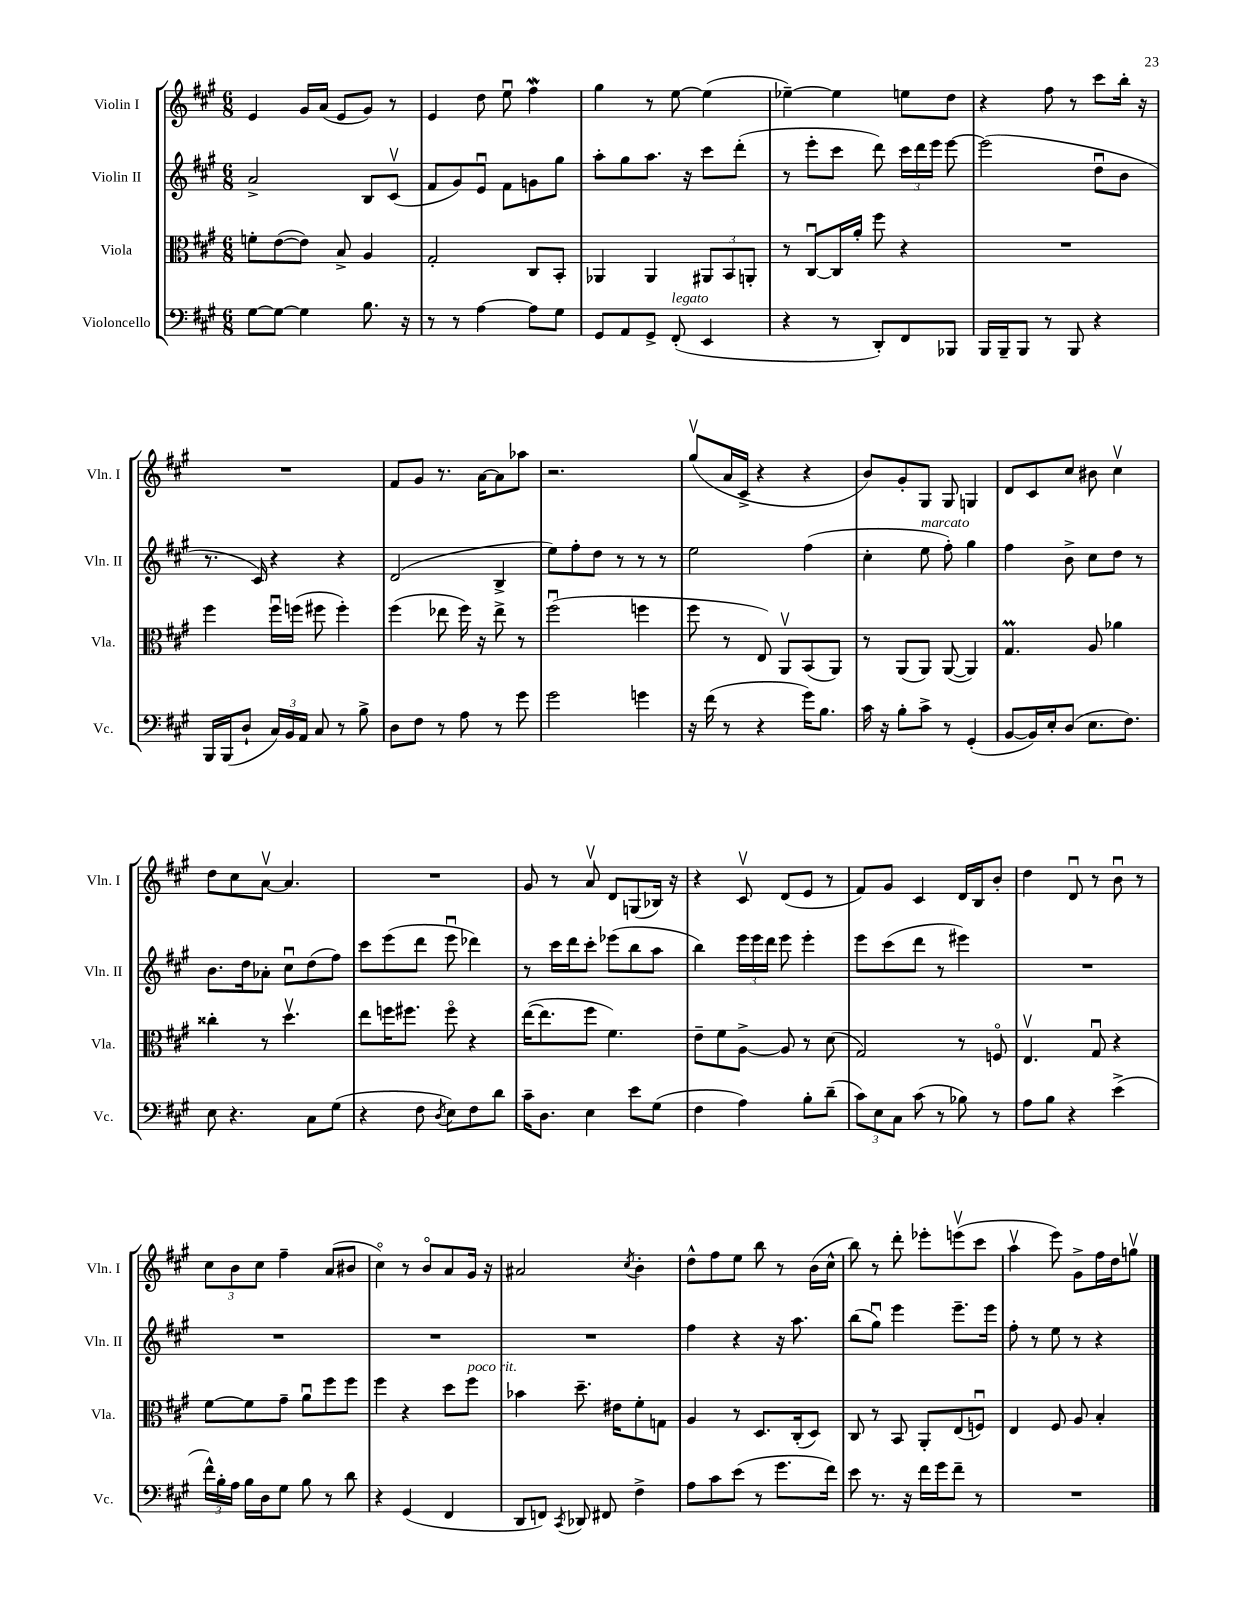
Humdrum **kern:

**kern	**kern	**kern	**kern
*staff4	*staff3	*staff2	*staff1
*clefF4	*clefC3	*clefG2	*clefG2
*k[f#c#g#]	*k[f#c#g#]	*k[f#c#g#]	*k[f#c#g#]
*M6/8	*M6/8	*M6/8	*M6/8
[8G#	8f'	2a^	4e
8G#_	([8e	.	.
4G#]	8e])	.	16g#
.	.	.	(16a
.	8B^	.	8e
8.B	4A	8B	8g#)
.	.	(8c#v	8r
16r	.	.	.
=	=	=	=
8r	2G#'	8f#	4e
8r	.	8g#)	.
[4A	.	8eu	8dd
.	.	8f#	8eeu
8A]	8C#	8g	4ff#
8G#	8BB'	8gg#	.
=	=	=	=
8GG#	4AA-	8aa'	4gg#
8AA	.	8gg#	.
8GG#^	4AA-	8.aa	8r
(8FF#'	.	.	[8ee
.	.	16r	.
4EE	12AA#	8ccc#	(4ee]
.	12BB	.	.
.	.	(8ddd'	.
.	12AA'	.	.
=	=	=	=
4r	8r	8r	[4ee-~)
.	[8C#u	8eee'	.
8r	16C#]	8ccc#	4ee-]
.	16a'	.	.
8DD')	8ff#	8ddd)	.
8FF#	4r	24ccc#	8ee
.	.	24ddd	.
.	.	24eee	.
8BBB-	.	[8eee	8dd
=	=	=	=
16BBB	2.r	(2eee]	4r
16BBB~	.	.	.
8BBB	.	.	.
8r	.	.	8ff#
8BBB	.	.	8r
4r	.	8ddu	8ccc#
.	.	8b	16bb'
.	.	.	16r
=	=	=	=
16BBB	4ff#	8.r	2.r
(16BBB	.	.	.
8D`	.	.	.
.	.	16c#)	.
24C#)	16ff#u	4r	.
24BB	.	.	.
.	(16ff	.	.
24AA	.	.	.
8C#	8ff#	.	.
8r	4ff#')	4r	.
8B^	.	.	.
=	=	=	=
8D	(4ff#	(2d	8f#
8F#	.	.	8g#
8r	8ee-	.	8.r
8A	16ff#)	.	.
.	16r	.	[16a
8r	8ee-^	4B^	8a]
8g#	8r	.	8aa-
=	=	=	=
2g#	(2ff#u	8ee)	2.r
.	.	8ff#'	.
.	.	8dd	.
.	.	8r	.
4g	4ff	8r	.
.	.	8r	.
=	=	=	=
16r	8ff#	2ee	(8gg#v
(16f#	.	.	.
8r	8r	.	16a
.	.	.	16c#^
4r	8E)	.	4r
.	8AAv	.	.
16g#)	(8BB	(4ff#	4r
8.B	.	.	.
.	8AA)	.	.
=	=	=	=
16c#	8r	4cc#'	8b)
16r	.	.	.
8B'	(8AA	.	8g#'
8c#^	8AA)	8ee	8G#
8r	([8AA	8ff#')	8G#
(4GG#'	4AA])	4gg#	4G
=	=	=	=
[8BB	4.G#	4ff#	8d
16BB])	.	.	8c#
16E'	.	.	.
(8D	.	8b^	8cc#
8.E	8A	8cc#	8b#
.	4a-	8dd	4cc#v
8.F#)	.	.	.
.	.	8r	.
=	=	=	=
8E	4cc##'	8.b	8dd
4.r	.	.	8cc#
.	.	16dd	.
.	8r	8a-'	[8av
.	4.ddv	8cc#u	4.a]
8C#	.	(8dd	.
(8G#	.	8ff#)	.
=	=	=	=
4r	8ee	8ccc#	2.r
.	16ff	(8eee	.
.	8.ff#	.	.
8F#	.	8ddd	.
8qD	.	.	.
8E)	8ff#o	8eeeu	.
8F#	4r	4ddd-)	.
8d	.	.	.
=	=	=	=
16c#~	([16ee	8r	8g#
8.D	8.ee]	.	.
.	.	16ccc#	8r
.	.	16ddd	.
4E	8ff#	8ccc#'	8av
.	4.f#)	(8eee-	8d
8e	.	8bb	(8G
(8G#	.	8aa	16B-)
.	.	.	16r
=	=	=	=
4F#	8e~	4bb)	4r
.	8f#	.	.
4A)	[8A^	24eee	8c#v
.	.	24eee	.
.	.	24ddd	.
.	8A]	8eee	(8d
8B'	8r	4eee'	8e
(8d~	(8d	.	8r
=	=	=	=
12c#)	2G#)	8eee	8f#)
12E	.	.	.
.	.	(8ccc#	8g#
12C#	.	.	.
(8c#	.	8ddd	4c#
8r	.	8r	.
8B-)	8r	4eee#)	16d
.	.	.	16B
8r	8Fo	.	8b'
=	=	=	=
8A	4.Ev	2.r	4dd
8B	.	.	.
4r	.	.	8du
.	8G#u	.	8r
(4e^	4r	.	8bu
.	.	.	8r
=	=	=	=
24f#^^)	[8f#	2.r	12cc#
24B'	.	.	.
24A	.	.	12b
16B	8f#]	.	.
.	.	.	12cc#
16D	.	.	.
8G#	8g#~	.	4ff#~
8B	8au	.	.
8r	8ff#	.	(8a
8d	8ff#	.	8b#
=	=	=	=
4r	4ff#	2.r	4cc#o)
(4GG#	4r	.	8r
.	.	.	8bo
4FF#	8dd	.	8a
.	8ff#	.	16g#
.	.	.	16r
=	=	=	=
8DD	4b-	2.r	2a#
8FF)	.	.	.
8qCC#	.	.	.
8DD-	8.dd~	.	.
8FF#	.	.	.
.	16e#	.	.
.	.	.	8qcc#
4F#^	8f#'	.	4b'
.	8G	.	.
=	=	=	=
8A	4A	4ff#	8dd^^
8c#	.	.	8ff#
(8e	8r	4r	8ee
8r	8.D	.	8bb
8.g#	.	16r	8r
.	(16C#'	8.aa	.
.	8D)	.	(16b
16f#)	.	.	16cc#^^
=	=	=	=
8e	8C#	(8bb	8bb)
8.r	8r	8gg#u)	8r
.	8BB	4eee	8ddd'
16r	.	.	.
16f#	8AA'	.	8eee-'
16g#	.	.	.
8f#~	(8E	8.eee~	(8eeev
8r	8Fu)	.	8ccc#
.	.	16eee	.
=	=	=	=
2.r	4E	8ff#'	4aav
.	.	8r	.
.	8F#	8ee	8eee)
.	8A	8r	8g#^
.	4B'	4r	16ff#
.	.	.	16dd
.	.	.	8ggv
==	==	==	==
*-	*-	*-	*-
